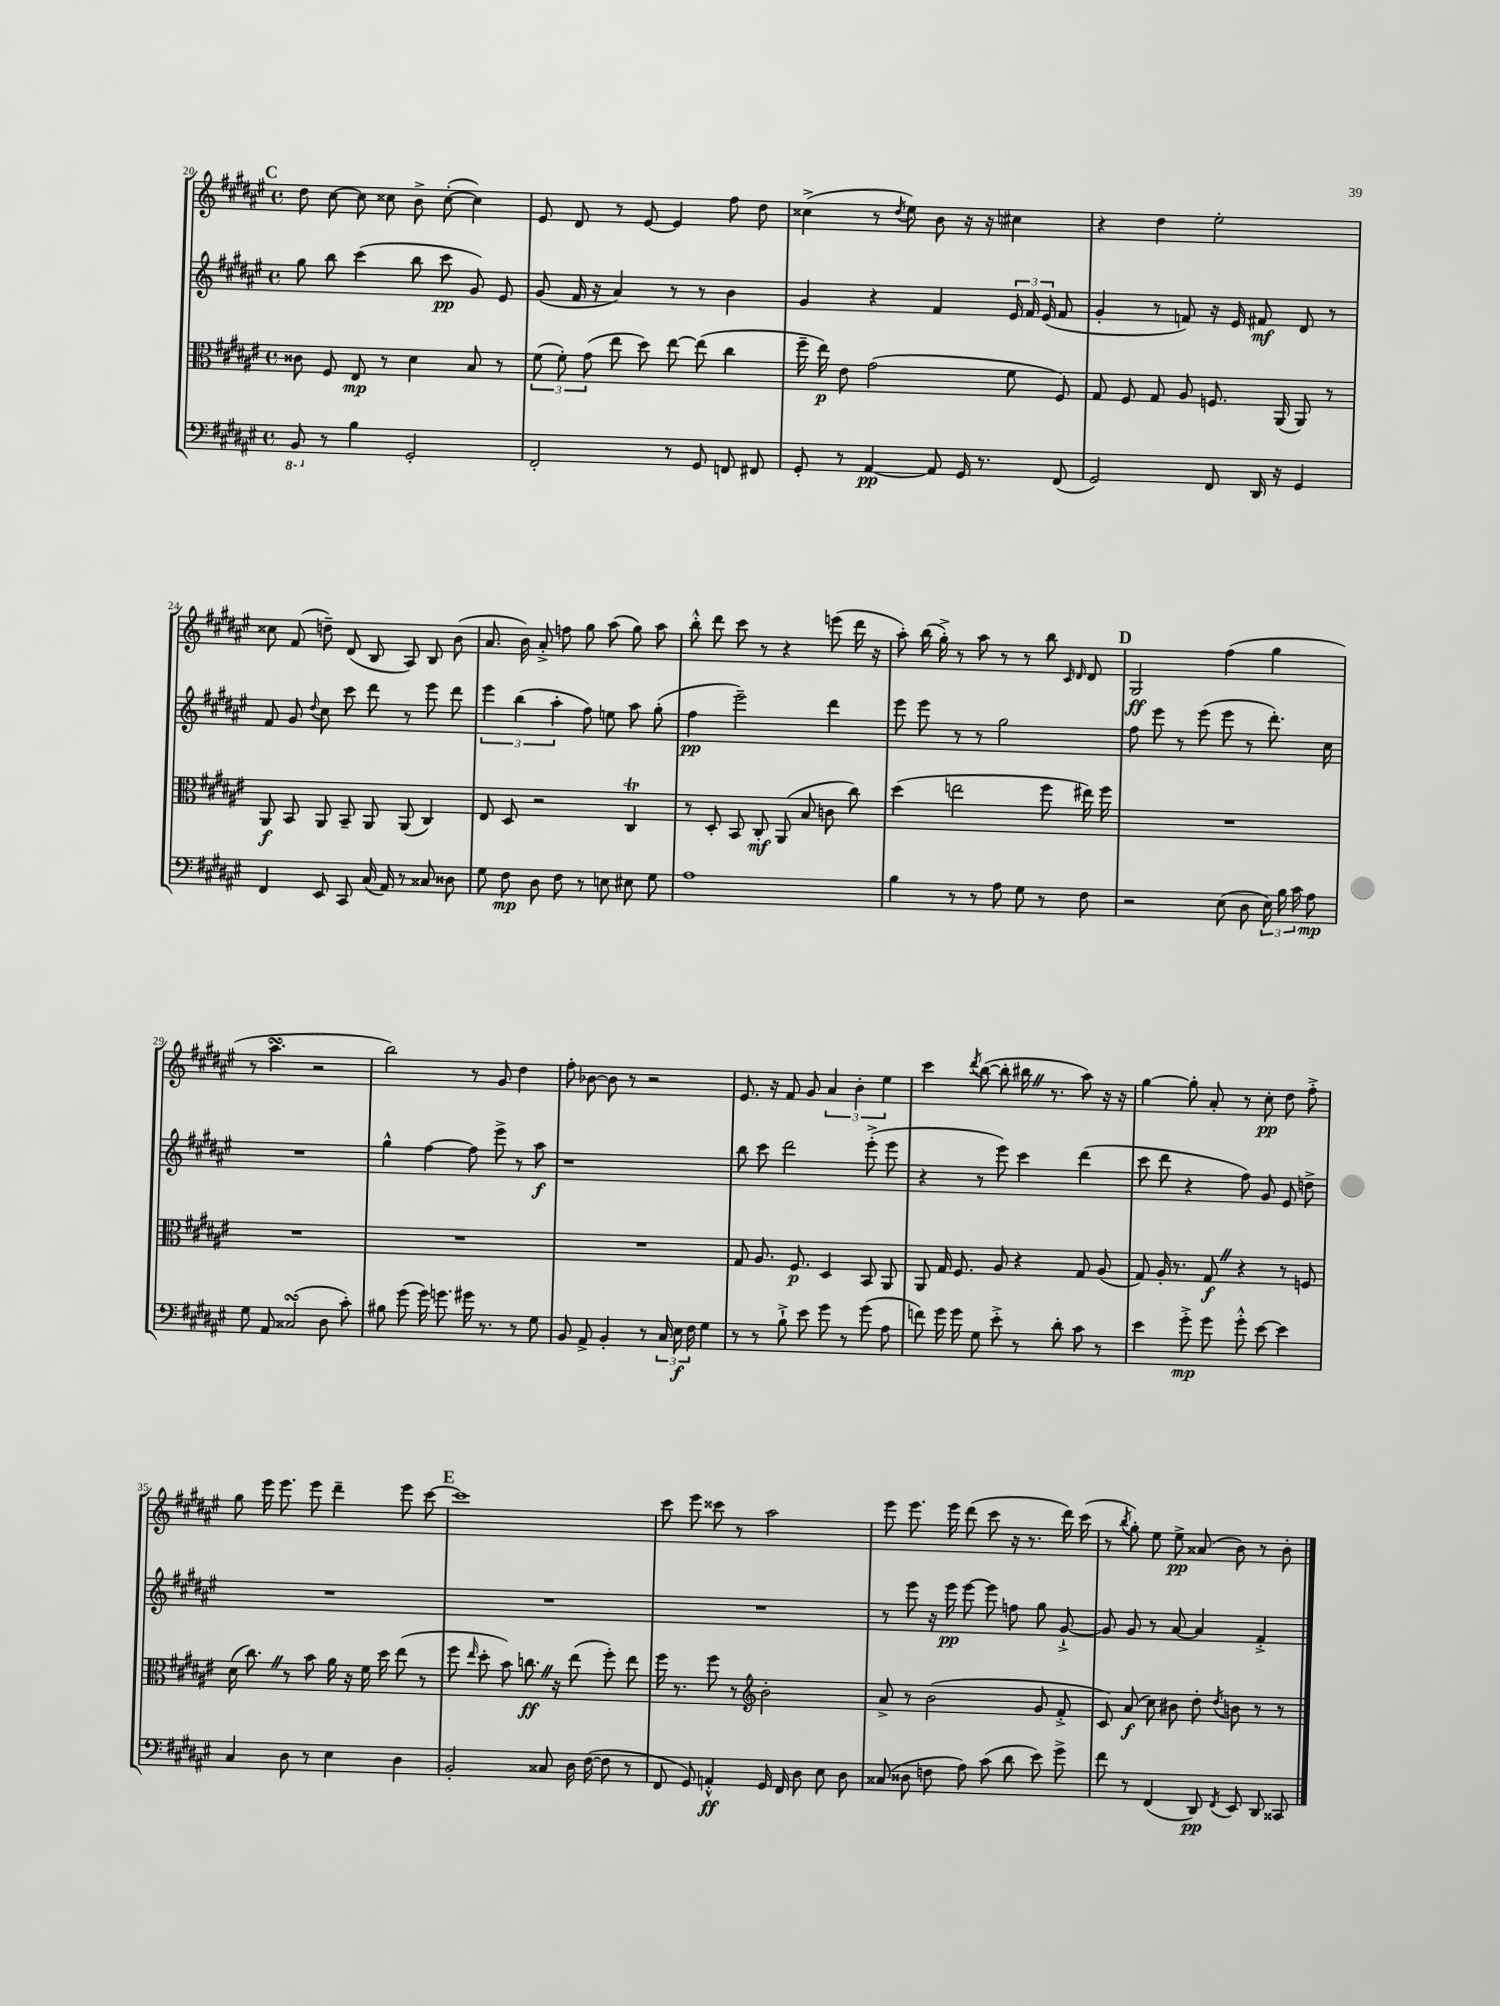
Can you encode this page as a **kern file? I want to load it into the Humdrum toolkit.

**kern	**kern	**kern	**kern
*staff4	*staff3	*staff2	*staff1
*clefF4	*clefC3	*clefG2	*clefG2
*k[f#c#g#d#a#e#]	*k[f#c#g#d#a#e#]	*k[f#c#g#d#a#e#]	*k[f#c#g#d#a#e#]
*M4/4	*M4/4	*M4/4	*M4/4
*met(c)	*met(c)	*met(c)	*met(c)
8BBB	8c##	8gg#	8dd#
8r	8F#	8bb	[8cc#
4B	8E#	(4ccc#	8cc#]
.	8r	.	8cc##
2GG#'	4d#	8bb	8b^
.	.	8ccc#	([8cc##'
.	8B	8g#)	4cc##])
.	8r	8e#	.
=	=	=	=
2FF#'	(12f#	(8g#	8e#
.	12f#')	.	.
.	.	16f#	8d#
.	(12g#	.	.
.	.	16r	.
.	8ee#	4a#)	8r
.	8dd#)	.	[8e#
8r	[8ee#	8r	4e#]
8GG#	(8ee#]	8r	.
8FF	4cc#	4b	8ff#
8FF#	.	.	8dd#
=	=	=	=
8GG#'	16ff#~	4g#	(4cc##^
.	16ee#)	.	.
8r	8e#	.	.
[4AA#	(2g#	4r	8r
.	.	.	8qdd#
.	.	.	8ee#)
8AA#]	.	4f#	8b
16GG#	.	.	16r
8.r	.	.	16r
.	8f#	24e#	4cc#
.	.	24f#	.
.	.	(24e#	.
(8FF#	8F#)	8f#	.
=	=	=	=
2GG#)	8G#	4g#'	4r
.	8F#	.	.
.	8G#	8r	4dd#
.	8A#	8f)	.
8FF#	8.F	16r	2ee#'
.	.	16e#	.
16DD#	.	8f#	.
16r	(16AA#	.	.
4GG#	8AA#)	8d#	.
.	8r	8r	.
=	=	=	=
4FF#	8AA#	8f#	8cc##
.	8BB	8g#	(8f#
.	.	8qqdd#	.
8EE#	8AA#	8cc#	8dd~)
8CC#	8BB~	8ccc#	(8d#
(16C#	8AA#	8ddd#	8B
16AA#)	.	.	.
8r	(8AA#	8r	8A#)
8C##	4C#)	8eee#	8B
8D##	.	8ddd#	(8b
=	=	=	=
8G#	8E#	6eee#	8.a#
8F#	8D#	.	.
.	.	(6bb	.
.	.	.	16b)
8D#	2r	.	8a#'^
.	.	6aa#'	.
8F#	.	.	8ff
8r	.	8ff#)	8gg#
8E	.	8ee	(8aa#
8E#	4C#	8aa#	8gg#)
8G#	.	(8gg#'	8aa#
=	=	=	=
1A#	8r	4ff#	8bb'^^
.	8D#'	.	8ddd#
.	8BB	2eee#~)	8ccc#
.	8C#'	.	8r
.	(8AA#	.	4r
.	8B	.	.
.	8c	4ddd#	(8eee
.	8cc#)	.	16ddd#
.	.	.	16r
=	=	=	=
4B	(4dd#	8eee#	8aa#')
.	.	8eee#	(16bb
.	.	.	16gg#'^)
8r	2ee	8r	8r
8r	.	8r	8aa#
8A#	.	2gg#	8r
8G#	.	.	8r
8r	8ff#	.	8bb
.	.	.	16qqc#
.	.	.	16qqd#
8F#	16ee#)	.	8d#
.	16ff#	.	.
=	=	=	=
2r	1r	8ff#	2G#
.	.	8eee#	.
.	.	8r	.
.	.	(8eee#	.
(8E#	.	8eee#	(4ff#
8D#	.	8r	.
24E#)	.	8.ddd#')	4gg#
24B	.	.	.
24c#	.	.	.
8A#	.	.	.
.	.	16cc#	.
=	=	=	=
8G#	1r	1r	8r
8AA#	.	.	4.aa#
(2C##	.	.	.
.	.	.	2r
8D#	.	.	.
8c#')	.	.	.
=	=	=	=
8B#	1r	4gg#^^	2bb)
(8g#	.	.	.
16g#)	.	[4ff#	.
8.g	.	.	.
16g#	.	8ff#]	8r
8.r	.	.	.
.	.	8eee#^	8g#
8r	.	8r	4dd#
8G#	.	8aa#	.
=	=	=	=
8BB	1r	1r	8ff#'
8AA#^	.	.	[8b-
4BB'	.	.	8b-]
.	.	.	8r
8r	.	.	2r
24C#	.	.	.
24E#	.	.	.
24F#	.	.	.
4G#	.	.	.
=	=	=	=
8r	8G#	8bb	8.e#
8r	8.A#	8ccc#	.
.	.	.	16r
8B`^	.	2ddd#	8f#
.	8.F#	.	.
8e#	.	.	8g#
8g#	4D#	.	6a#
8r	.	.	.
.	.	.	6b'
(8g#	8BB	(8eee#'^	.
.	.	.	6ee#
8A#	8AA#	8eee#	.
=	=	=	=
8f)	8AA#	4r	4ccc#
16g#	16G#	.	.
16g#	8.F#	.	.
.	.	.	8qddd#
8G#	.	8r	([8bb
8e#'^	8A#	8eee#)	8bb']
8r	4r	4ccc#	16bb#
.	.	.	8.r
8d#'	.	.	.
8c#	8G#	(4ddd#	8aa#)
8r	(8A#	.	16r
.	.	.	16r
=	=	=	=
4e#	8G#)	8ccc#	[4gg#
.	16A#'	8ddd#	.
.	8.r	.	.
8g#'^	.	4r	8gg#']
8g#	8G#	.	8a#'
8g#'^^	4r	8ff#)	8r
[8e#	.	8g#	8cc#'
4e#]	8r	8e#	8dd#
.	8F	8dd^	8ff#'^
=	=	=	=
4C#	(16d#	1r	8gg#
.	8.cc#)	.	.
.	.	.	16eee#
.	.	.	8.eee#
8D#	8r	.	.
8r	8b	.	8eee#
4E#	16a#	.	4ddd#~
.	16r	.	.
.	16f#	.	.
.	16dd#	.	.
4D#	(8ee#	.	8eee#
.	8r	.	[8ccc#
=	=	=	=
2BB'	8ff#	1r	1ccc#]
.	16qqee#	.	.
.	8dd#'	.	.
.	8b)	.	.
.	8.cc	.	.
8C##	.	.	.
.	16r	.	.
16D#	(8ee#	.	.
([16F#	.	.	.
8F#]	8ff#')	.	.
8r	8ee#	.	.
=	=	=	=
8FF#	16ff#	1r	8ccc#
.	8.r	.	.
8GG#)	.	.	8eee#
4AA'^^	8ff#	.	8ccc##
.	8r	.	8r
*	*clefG2	*	*
16GG#	2b'	.	2aa#
16FF#	.	.	.
8D#	.	.	.
8E#	.	.	.
8D#	.	.	.
=	=	=	=
(8C##	8a#^	8r	8eee#
8D##	8r	8eee#	8.eee#
8F	(2b	16r	.
.	.	16eee#	16eee#
8A#)	.	[8eee#	(8ddd#
(8c#	.	8eee#]	8ccc#
8d#	.	8ff	16r
.	.	.	8.r
8e#)	8g#	8gg#	.
8g#^	8f#'^	[8g#`^	16ddd#)
.	.	.	(16ccc#
=	=	=	=
8f#	8c#)	8g#]	8r
.	.	.	8qbb
8r	(8a#	8g#	8gg#')
(4FF#	8cc#)	8r	8ee#
.	8b#	[8a#	8ee#^
8DD#)	8dd#'	4a#]	(8a##
8qFF#	8qdd#	.	.
8EE#	8b	.	8b)
8DD#	8r	4f#'^	8r
8CC##	8r	.	8b'
==	==	==	==
*-	*-	*-	*-
